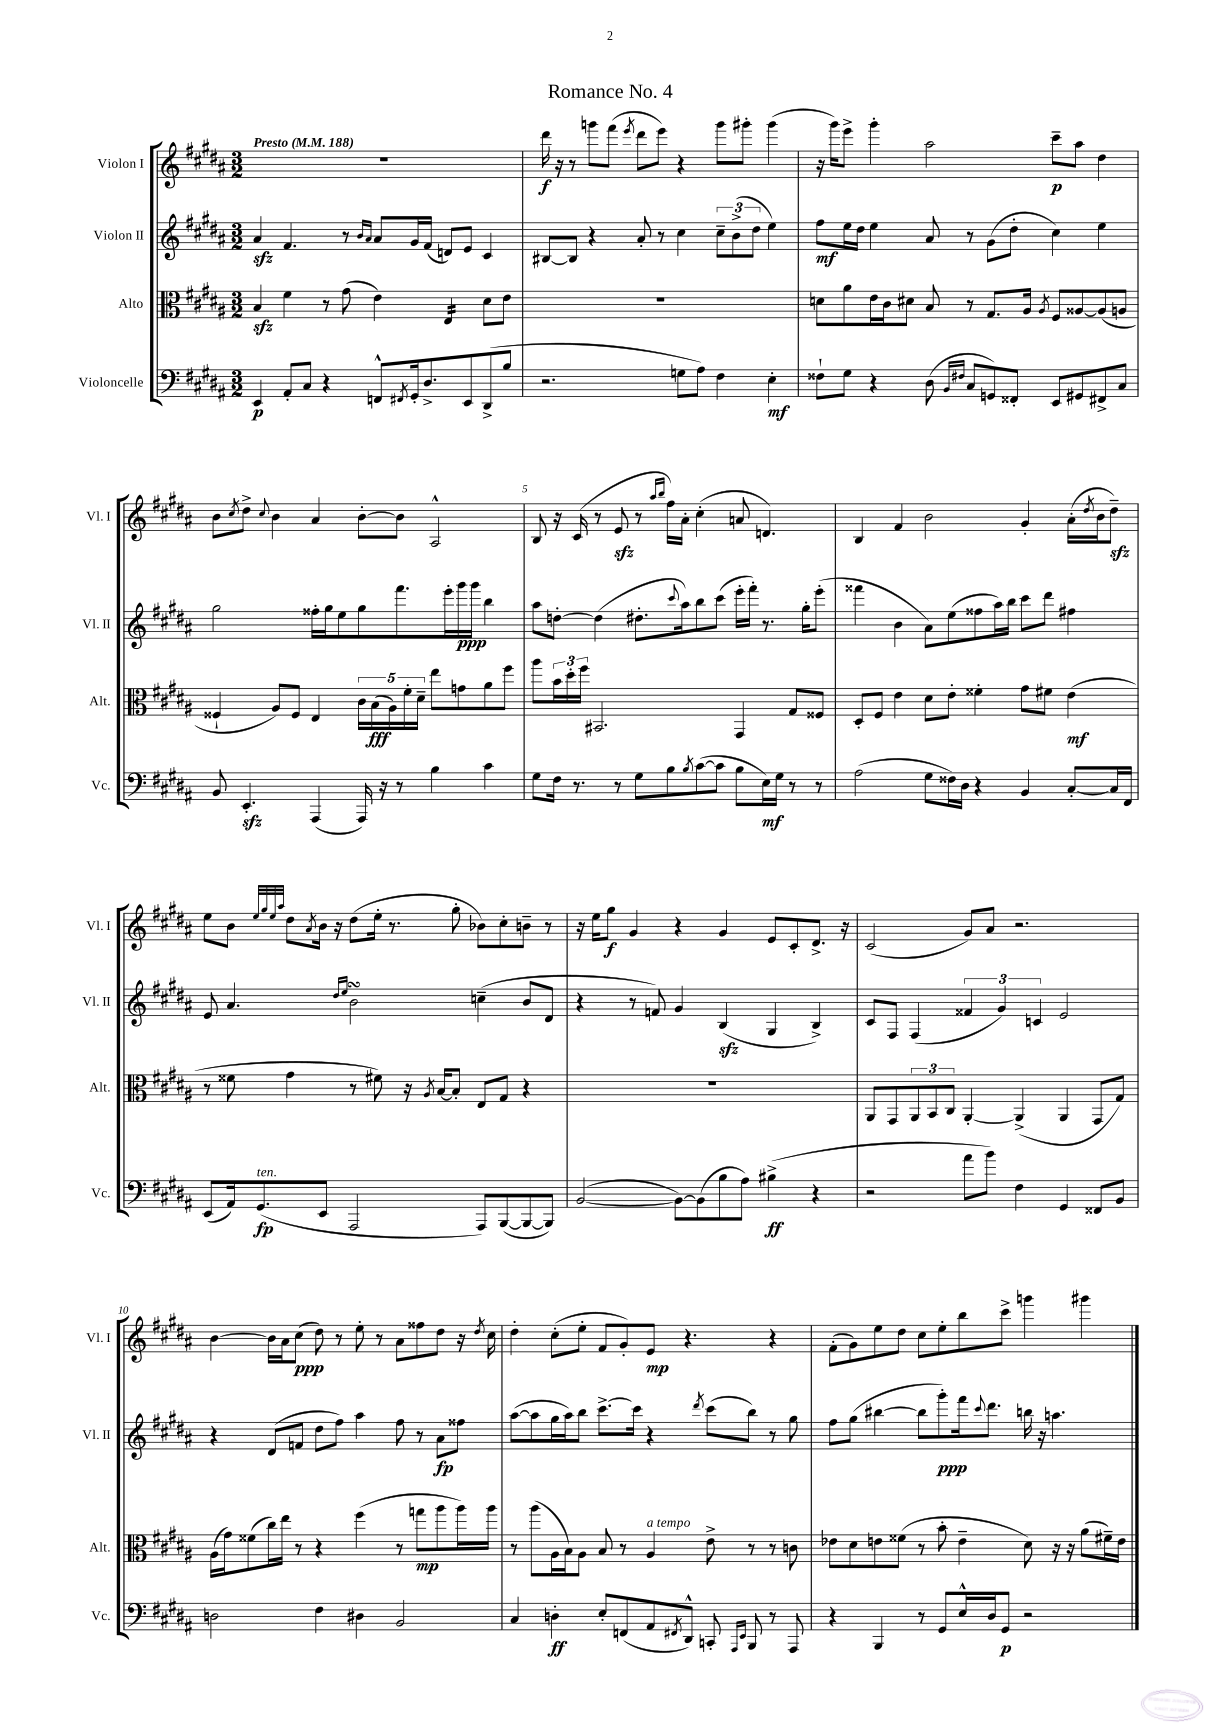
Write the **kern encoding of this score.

**kern	**dynam	**kern	**dynam	**kern	**dynam	**kern	**dynam
*part4	*part4	*part3	*part3	*part2	*part2	*part1	*part1
*staff4	*staff4	*staff3	*staff3	*staff2	*staff2	*staff1	*staff1
*I"Violoncelle	*	*I"Alto	*	*I"Violon II	*	*I"Violon I	*
*I'Vc.	*	*I'Alt.	*	*I'Vl. II	*	*I'Vl. I	*
*clefF4	*	*clefC3	*	*clefG2	*	*clefG2	*
*k[f#c#g#d#a#]	*	*k[f#c#g#d#a#]	*	*k[f#c#g#d#a#]	*	*k[f#c#g#d#a#]	*
*M3/2	*	*M3/2	*	*M3/2	*	*M3/2	*
*MM188	*	*MM188	*	*MM188	*	*MM188	*
=1	=1	=1	=1	=1	=1	=1	=1
!	!	!	!	!	!	!LO:TX:a:B:t=Presto	!
4EE/	p	4Bzz/	.	4a#zz/	.	1.r	.
8AA#'/L	.	4f#\	.	4.f#/	.	.	.
8C#/J	.	.	.	.	.	.	.
4r	.	8r	.	.	.	.	.
.	.	(8g#\	.	8r	.	.	.
.	.	.	.	16qqb/LL	.	.	.
.	.	.	.	16qqa#/JJ	.	.	.
8FFn^^/L	.	4e\)	.	8a#/L	.	.	.
8qFF#X/	.	.	.	.	.	.	.
16GG#'/k	.	.	.	16g#/L	.	.	.
8.D#^/	.	.	.	(16f#/JJ	.	.	.
*	*	*tremolo	*	*	*	*	*
.	.	16E/LL	.	8dn/L)	.	.	.
.	.	16E/	.	.	.	.	.
8EE/	.	16E/	.	8e/J	.	.	.
.	.	16E/JJ	.	.	.	.	.
*	*	*Xtremolo	*	*	*	*	*
(8DD#^/	.	8d#\L	.	4c#/	.	.	.
8B/J	.	8e\J	.	.	.	.	.
=2	=2	=2	=2	=2	=2	=2	=2
2.r	.	1.r	.	[8B#X/L	.	16ddd#\	f
.	.	.	.	.	.	16r	.
.	.	.	.	8B#/J]	.	8r	.
.	.	.	.	4r	.	8gggn\L	.
.	.	.	.	.	.	(8fff#\J	.
.	.	.	.	.	.	8qeee/	.
.	.	.	.	8a#'/	.	8ddd#\L	.
.	.	.	.	8r	.	8eee\J)	.
8Gn\L	.	.	.	4cc#\	.	4r	.
8A#\J)	.	.	.	.	.	.	.
4F#\	.	.	.	12cc#~\L	.	8ggg\L	.
.	.	.	.	(12b^\	.	.	.
.	.	.	.	.	.	8ggg#X'\J	.
.	.	.	.	12dd#\J	.	.	.
4E'\	mf	.	.	4ee\)	.	(4ggg#\	.
=3	=3	=3	=3	=3	=3	=3	=3
8F##X`\L	.	8dn\L	.	8ff#\L	mf	16r	.
.	.	.	.	.	.	16ggg#\KL)	.
8G#\J	.	8a#\	.	16ee\L	.	8eee^\J	.
.	.	.	.	16dd#\JJ	.	.	.
4r	.	16e\L	.	4ee\	.	4ggg#'\	.
.	.	16c#\J	.	.	.	.	.
.	.	8d#X\J	.	.	.	.	.
(8D#\	.	8B/	.	8a#/	.	2aa#\	.
16qqBB/LL	.	.	.	.	.	.	.
16qqF#X/JJ	.	.	.	.	.	.	.
8C#/L	.	8r	.	8r	.	.	.
8GGn/)	.	8.G#/L	.	(8g#\L	.	.	.
8FF##X'/J	.	.	.	8dd#'\J	.	.	.
.	.	16A#/Jk	.	.	.	.	.
.	.	8qA#/	.	.	.	.	.
8EE/L	.	8F#/L	.	4cc#\)	.	8ccc#~\L	p
8GG#X/	.	[8A##X/	.	.	.	8aa#\J	.
8FF#X^/	.	(8A##/]	.	4ee\	.	4dd#\	.
8C#/J	.	8An/J	.	.	.	.	.
!!LO:LB:g=z
=4	=4	=4	=4	=4	=4	=4	=4
8BB/	.	4F##X`/	.	2gg#\	.	8b\L	.
.	.	.	.	.	.	8qcc#/	.
4.EEzz'/	.	.	.	.	.	8dd#^\J	.
.	.	.	.	.	.	8qqcc#/	.
.	.	8A#/L)	.	.	.	4b\	.
.	.	8F##/J	.	.	.	.	.
(4AAA#/	.	4E/	.	16ff##X'\LL	.	4a#/	.
.	.	.	.	16gg#\J	.	.	.
.	.	.	.	8ee\	.	.	.
16AAA#/)	.	20c#\LL	.	8gg#\	.	[8b'\L	.
.	.	(20B\	fff	.	.	.	.
16r	.	.	.	.	.	.	.
.	.	20A#\)	.	.	.	.	.
8r	.	.	.	8.fff#\	.	8b\J]	.
.	.	20f#'\	.	.	.	.	.
.	.	20d#~\JJ	.	.	.	.	.
4B\	.	8ee\L	.	.	.	2A#^^/	.
.	.	.	.	16eee'\L	.	.	.
.	.	8gn\	.	16ggg#\	ppp	.	.
.	.	.	.	16ggg#\JJ	.	.	.
4c#\	.	8a#\	.	4bb\	.	.	.
.	.	8ff#\J	.	.	.	.	.
=5	=5	=5	=5	=5	=5	=5	=5
8G#\L	.	8aa#\L	.	8aa#\L	.	8B/	.
16F#\Jk	.	24b\L	.	[8ddn'\J	.	16r	.
.	.	24dd#'\	.	.	.	.	.
8.r	.	.	.	.	.	(16c#/	.
.	.	24ff#\JJ	.	.	.	.	.
.	.	2.BB#X/	.	(4dd\]	.	8r	.
8r	.	.	.	.	.	8ezz/	.
8G#\L	.	.	.	8.dd#X'\L	.	8r	.
.	.	.	.	.	.	16qqaa#/LL	.
.	.	.	.	.	.	16qqbb/JJ	.
8B\	.	.	.	.	.	16ff#\LL)	.
.	.	.	.	8qqccc#/	.	.	.
.	.	.	.	16aa#\k)	.	16a#'\JJ	.
8qB/	.	.	.	.	.	.	.
([8c#\	.	.	.	8bb\	.	(4cc#'\	.
8c#\J]	.	.	.	(8ccc#\J	.	.	.
8B\L	.	4GG#/	.	16eee'\LL	.	8an/	.
.	.	.	.	16fff#'\JJ)	.	.	.
16E\L)	mf	.	.	8.r	.	4.dn/)	.
16G#\JJ	.	.	.	.	.	.	.
8r	.	8G#/L	.	.	.	.	.
.	.	.	.	16gg#'\KL	.	.	.
8r	.	8F##X/J	.	(8eee'\J	.	.	.
=6	=6	=6	=6	=6	=6	=6	=6
(2A#\	.	8D#'/L	.	4fff##X\	.	4B/	.
.	.	8F#/J	.	.	.	.	.
.	.	4e\	.	4b\	.	4f#/	.
8G#\L	.	8d#\L	.	8a#\L)	.	2b\	.
16F##X\L)	.	8e'\J	.	(8ee\	.	.	.
16D#\JJ	.	.	.	.	.	.	.
4r	.	4f##X'\	.	8ff##X\	.	.	.
.	.	.	.	16aa#\L)	.	.	.
.	.	.	.	16bb\JJ	.	.	.
4BB/	.	8g#\L	.	8ccc#\L	.	4g#'/	.
.	.	8f#X\J	.	8ddd#\J	.	.	.
[8C#'/L	.	(4e\	mf	4ff#X\	.	(16a#'\LL	.
.	.	.	.	.	.	8qdd#/	.
.	.	.	.	.	.	16b\J	.
16C#/L]	.	.	.	.	.	8dd#zz~\J)	.
16FF#/JJ	.	.	.	.	.	.	.
!!LO:LB:g=z
=7	=7	=7	=7	=7	=7	=7	=7
(8EE/L	.	8r	.	8e/	.	8ee\L	.
16AA#/k)	.	8f##X\	.	4.a#/	.	8b\J	.
!LO:TX:a:i:t=ten.	!	!	!	!	!	!	!
(8.GG#/	fp	.	.	.	.	.	.
.	.	.	.	.	.	32qqee/LLL	.
.	.	.	.	.	.	32qqgg#/	.
.	.	.	.	.	.	32qqee/	.
.	.	.	.	.	.	32qqaa#/JJJ	.
.	.	4g#\	.	.	.	8dd#\L	.
.	.	.	.	.	.	8qa#/	.
8EE/J	.	.	.	.	.	16b\Jk	.
.	.	.	.	.	.	16r	.
.	.	.	.	16qqdd#/LL	.	.	.
.	.	.	.	16qqee/JJ	.	.	.
2AAA#/	.	8r	.	2bsSSs\	.	(8dd#\L	.
.	.	8f#X\)	.	.	.	16ee'\Jk	.
.	.	.	.	.	.	8.r	.
.	.	16r	.	.	.	.	.
.	.	8qA#/	.	.	.	.	.
.	.	[16B/KL	.	.	.	.	.
.	.	8B'/J]	.	.	.	8gg#'\	.
8AAA#/L)	.	8E/L	.	(4ccn~\	.	8b-X\L)	.
([8BBB/	.	8G#/J	.	.	.	8cc#'\	.
8BBB/_	.	4r	.	8b/L	.	8bn~\J	.
8BBB/J])	.	.	.	8d#/J	.	8r	.
=8	=8	=8	=8	=8	=8	=8	=8
([2BB/	.	1.r	.	4r	.	16r	.
.	.	.	.	.	.	16ee\KL	.
.	.	.	.	.	.	8gg#\J	f
.	.	.	.	8r	.	4g#/	.
.	.	.	.	8fn/)	.	.	.
8BB\L_)	.	.	.	4g#/	.	4r	.
(8BB\]	.	.	.	.	.	.	.
8B\	.	.	.	(4Bzz/	.	4g#/	.
8A#\J)	.	.	.	.	.	.	.
(4B#X^\	ff	.	.	4G#/	.	8e/L	.
.	.	.	.	.	.	8c#'/	.
4r	.	.	.	4B^/)	.	8.d#^/J	.
.	.	.	.	.	.	16r	.
=9	=9	=9	=9	=9	=9	=9	=9
2r	.	8AA#/L	.	8c#/L	.	(2c#/	.
.	.	8GG#/	.	8F#/J	.	.	.
.	.	12AA#/	.	(4F#/	.	.	.
.	.	12BB/	.	.	.	.	.
.	.	12C#/J	.	.	.	.	.
8a#\L	.	[4AA#'/	.	6f##X/	.	8g#/L)	.
8b\J)	.	.	.	.	.	8a#/J	.
.	.	.	.	6g#/)	.	.	.
4F#\	.	(4AA#^/]	.	.	.	2.r	.
.	.	.	.	6cn/	.	.	.
4GG#/	.	4AA#/	.	2e/	.	.	.
8FF##X/L	.	8GG#/L	.	.	.	.	.
8BB/J	.	8G#/J)	.	.	.	.	.
!!LO:LB:g=z
=10	=10	=10	=10	=10	=10	=10	=10
2Dn\	.	(16A#\LL	.	4r	.	[4b\	.
.	.	16g#\J)	.	.	.	.	.
.	.	(8f##X\	.	.	.	.	.
.	.	16cc#\L)	.	(8d#/L	.	16b\LL]	.
.	.	16ee\JJ	.	.	.	16a#\J	.
.	.	8r	.	8fn/J	.	(8cc#\J	ppp
4F#\	.	4r	.	8dd#\L	.	8dd#\)	.
.	.	.	.	8ff#\J)	.	8r	.
4D#X\	.	(4ff#\	.	4aa#\	.	8ee'\	.
.	.	.	.	.	.	8r	.
2BB/	.	8r	.	8ff#\	.	8a#\L	.
.	.	8ggn\L	mp	8r	.	8ff##X\	.
.	.	8aa#\	.	8a#\L	fp	8dd#\J	.
.	.	16aa#\L)	.	8ff##X\J	.	16r	.
.	.	.	.	.	.	8qdd#/	.
.	.	16aa#\JJ	.	.	.	16cc#\	.
=11	=11	=11	=11	=11	=11	=11	=11
4C#/	.	8r	.	([8aa#\L	.	4dd#'\	.
.	.	(8aa#\L	.	8aa#\]	.	.	.
4Dn'\	ff	16A#\L	.	16gg#\L	.	(8cc#'\L	.
.	.	16B\J)	.	16aa#\J)	.	.	.
.	.	8A#\J	.	8bb\J	.	8ee'\J	.
8E'/L	.	8B/	.	[8.ccc#^\L	.	8f#/L	.
(8FFn/	.	8r	.	.	.	8g#'/)	.
.	.	.	.	16ccc#\Jk]	.	.	.
!	!	!LO:TX:a:i:t=a tempo	!	!	!	!	!
8AA#/	.	4A#/	.	4r	.	8e/J	mp
8qFF#X/	.	.	.	.	.	.	.
8DD#^^/J)	.	.	.	.	.	4.r	.
.	.	.	.	8qddd#/	.	.	.
8CCn'/	.	8e^\	.	(8ccc#\L	.	.	.
16qqAAA#/LL	.	.	.	.	.	.	.
16qqEE/JJ	.	.	.	.	.	.	.
8BBB/	.	8r	.	8bb\J)	.	.	.
8r	.	8r	.	8r	.	4r	.
8AAA#/	.	8cn\	.	8gg#\	.	.	.
=12	=12	=12	=12	=12	=12	=12	=12
4r	.	8e-X\L	.	8ff#\L	.	(8f#'\L	.
.	.	8d#\	.	(8gg#\J	.	8g#\)	.
4BBB/	.	8en\	.	[4bb#X\	.	8ee\	.
.	.	(8f##X\J	.	.	.	8dd#\J	.
8r	.	8r	.	8bb#\L]	.	8cc#\L	.
8GG#/L	.	8b'\	.	8ggg#'\)	ppp	8ee'\	.
16E^^/L	.	4e~\	.	16fff#\k	.	8bb\	.
.	.	.	.	8qqccc#/	.	.	.
16D#/J	.	.	.	8.ddd#\J	.	.	.
8GG#/J	p	.	.	.	.	8ccc#^\J	.
2r	.	8d#\)	.	16bbn\	.	4gggn\	.
.	.	.	.	16r	.	.	.
.	.	16r	.	4.aan\	.	.	.
.	.	16r	.	.	.	.	.
.	.	(8a#\L	.	.	.	4ggg#X\	.
.	.	16f#X~\L)	.	.	.	.	.
.	.	16e\JJ	.	.	.	.	.
==	==	==	==	==	==	==	==
*-	*-	*-	*-	*-	*-	*-	*-
